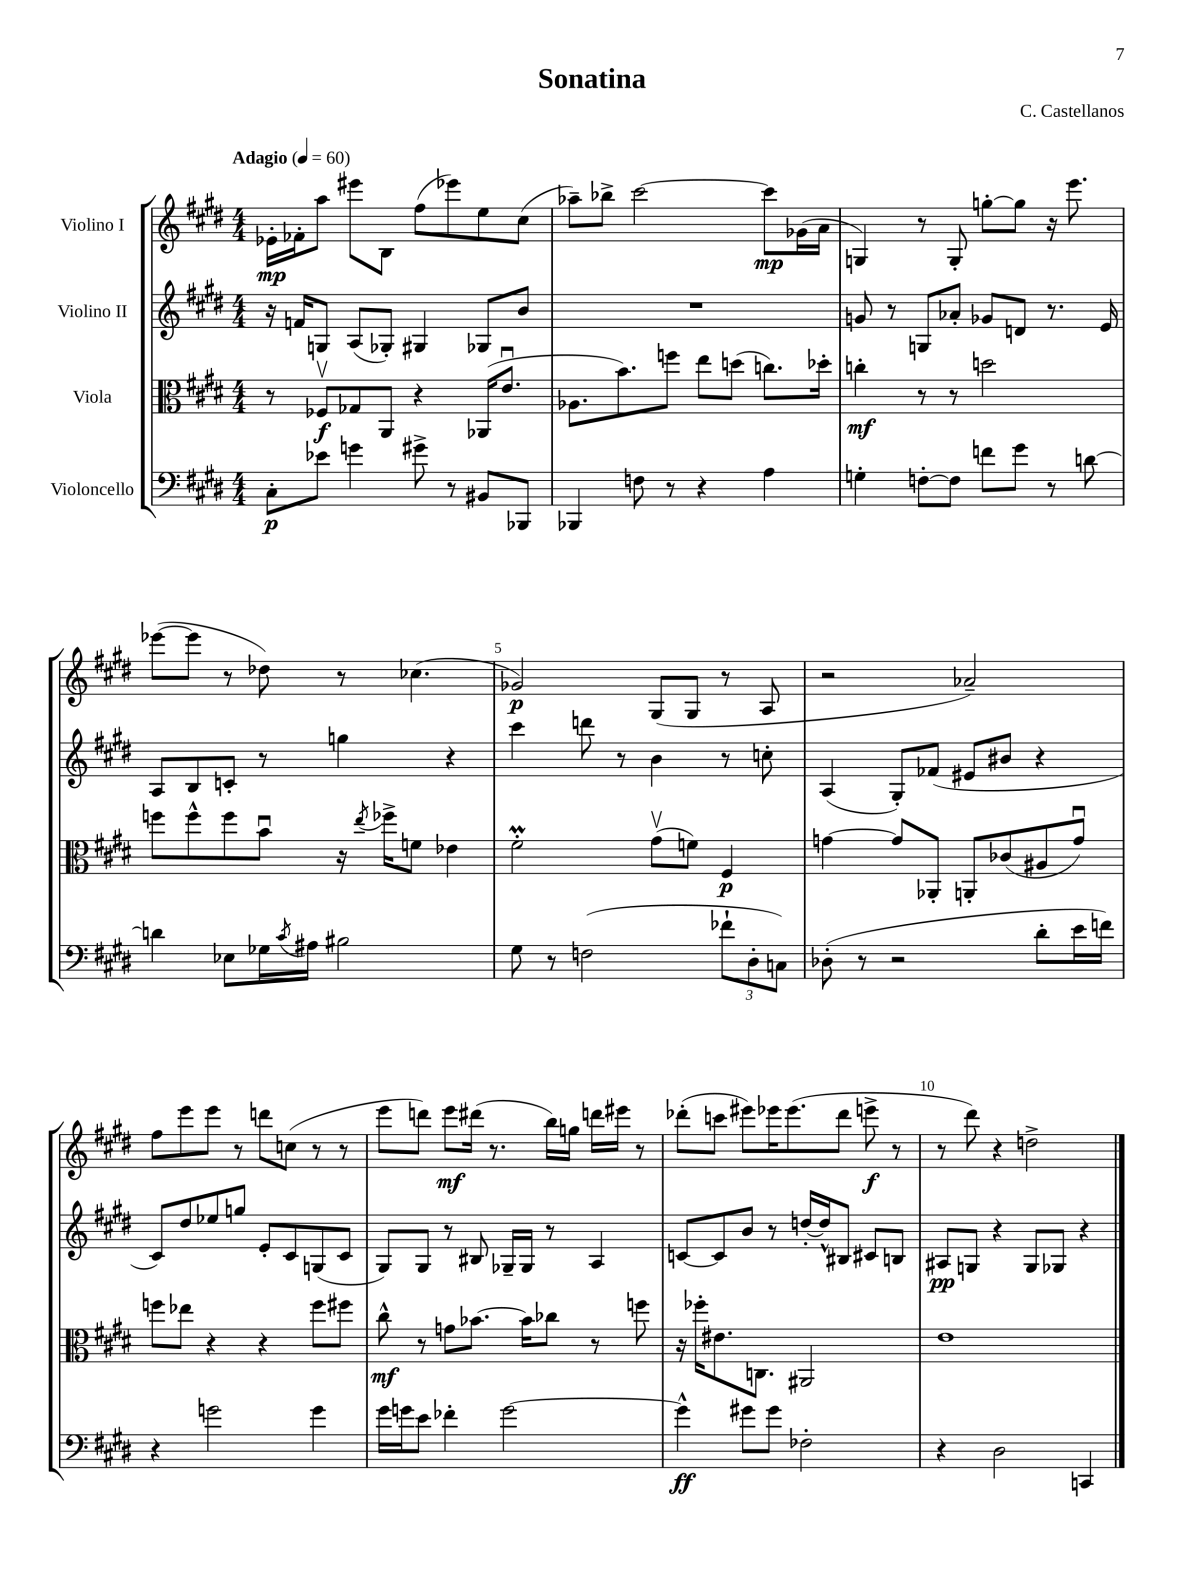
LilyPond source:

\header { title = "Sonatina" composer = "C. Castellanos" }
<<
\new StaffGroup <<
\new Staff = "s0" \with { instrumentName = "Violino I" } {
    \clef treble \key e \major \numericTimeSignature \time 4/4 \tempo "Adagio" 4 = 60
    ees'16-.\mp fes'16-. a''8 eis'''8 b8 fis''8( ees'''8) e''8 cis''8( |
    aes''8--) bes''8-> cis'''2~ cis'''8\mp ges'16( a'16 |
    g4) r8 g8-. g''8~-. g''8 r16 e'''8. |
    ees'''8~( ees'''8 r8 des''8) r8 ces''4.( |
    ges'2\p) gis8( gis8 r8 a8 |
    r2 aes'2--) |
    fis''8 e'''8 e'''8 r8 d'''8 c''8( r8 r8 |
    e'''8 d'''8) e'''8\mf dis'''16( r8. b''16) g''16 d'''16 eis'''16 r8 |
    des'''8-.( c'''8 eis'''8) ees'''16 ees'''8.( des'''8 e'''8->\f r8 |
    r8 dis'''8) r4 d''2-> \bar "|." |
}
\new Staff = "s1" \with { instrumentName = "Violino II" } {
    \clef treble \key e \major \numericTimeSignature \time 4/4
    r16 f'16 g8 a8( ges8-.) gis4 ges8 b'8 |
    R1 |
    g'8 r8 g8 aes'8-. ges'8 d'8 r8. e'16 |
    a8 b8 c'8-. r8 g''4 r4 |
    cis'''4 d'''8 r8 b'4 r8 c''8-. |
    a4( gis8-.) fes'8( eis'8 bis'8 r4 |
    cis'8) dis''8 ees''8 g''8 e'8-. cis'8 g8( cis'8 |
    gis8) gis8 r8 bis8 ges16-- ges16 r8 a4 |
    c'8~ c'8 b'8 r8 d''16~-. d''16-^ bis8 cis'8 b8 |
    ais8\pp g8 r4 g8 ges8 r4 \bar "|." |
}
\new Staff = "s2" \with { instrumentName = "Viola" } {
    \clef alto \key e \major \numericTimeSignature \time 4/4
    r8 fes8\upbow\f ges8 a,8 r4 aes,16( e'8.\downbow |
    aes8. b'8.) f''8 e''8 d''8( c''8.) des''16-. |
    c''4-.\mf r8 r8 d''2 |
    f''8 f''8-^ f''8 b'8\downbow r16 \acciaccatura { e''8 } fes''16-> f'8 ees'4 |
    fis'2-.\prall gis'8\upbow( f'8) fis4\p |
    g'4~ g'8 aes,8-. a,8-. ces'8( ais8 g'8\downbow) |
    f''8 ees''8 r4 r4 f''8 fis''8 |
    cis''8-^\mf r8 g'8 bes'8.~ bes'16 ces''8 r8 f''8 |
    r16 fes''16-. eis'8. c8. ais,2 |
    e'1 \bar "|." |
}
\new Staff = "s3" \with { instrumentName = "Violoncello" } {
    \clef bass \key e \major \numericTimeSignature \time 4/4
    cis8-.\p ees'8 g'4 gis'8-> r8 bis,8 bes,,8 |
    bes,,4 f8 r8 r4 a4 |
    g4-. f8~-. f8 f'8 gis'8 r8 d'8~ |
    d'4 ees8 ges16 \acciaccatura { cis'8 } ais16 bis2 |
    gis8 r8 f2( \tuplet 3/2 { fes'8-! dis8-. c8) } |
    des8-.( r8 r2 dis'8-. e'16 f'16) |
    r4 g'2 g'4 |
    gis'16 g'16 e'8 fes'4-. g'2~ |
    g'4-^\ff gis'8 gis'8 fes2-. |
    r4 dis2 c,4 \bar "|." |
}
>>
>>
\layout { \context { \Score \override BarNumber.break-visibility = ##(#f #t #t) barNumberVisibility = #(every-nth-bar-number-visible 5) } }
